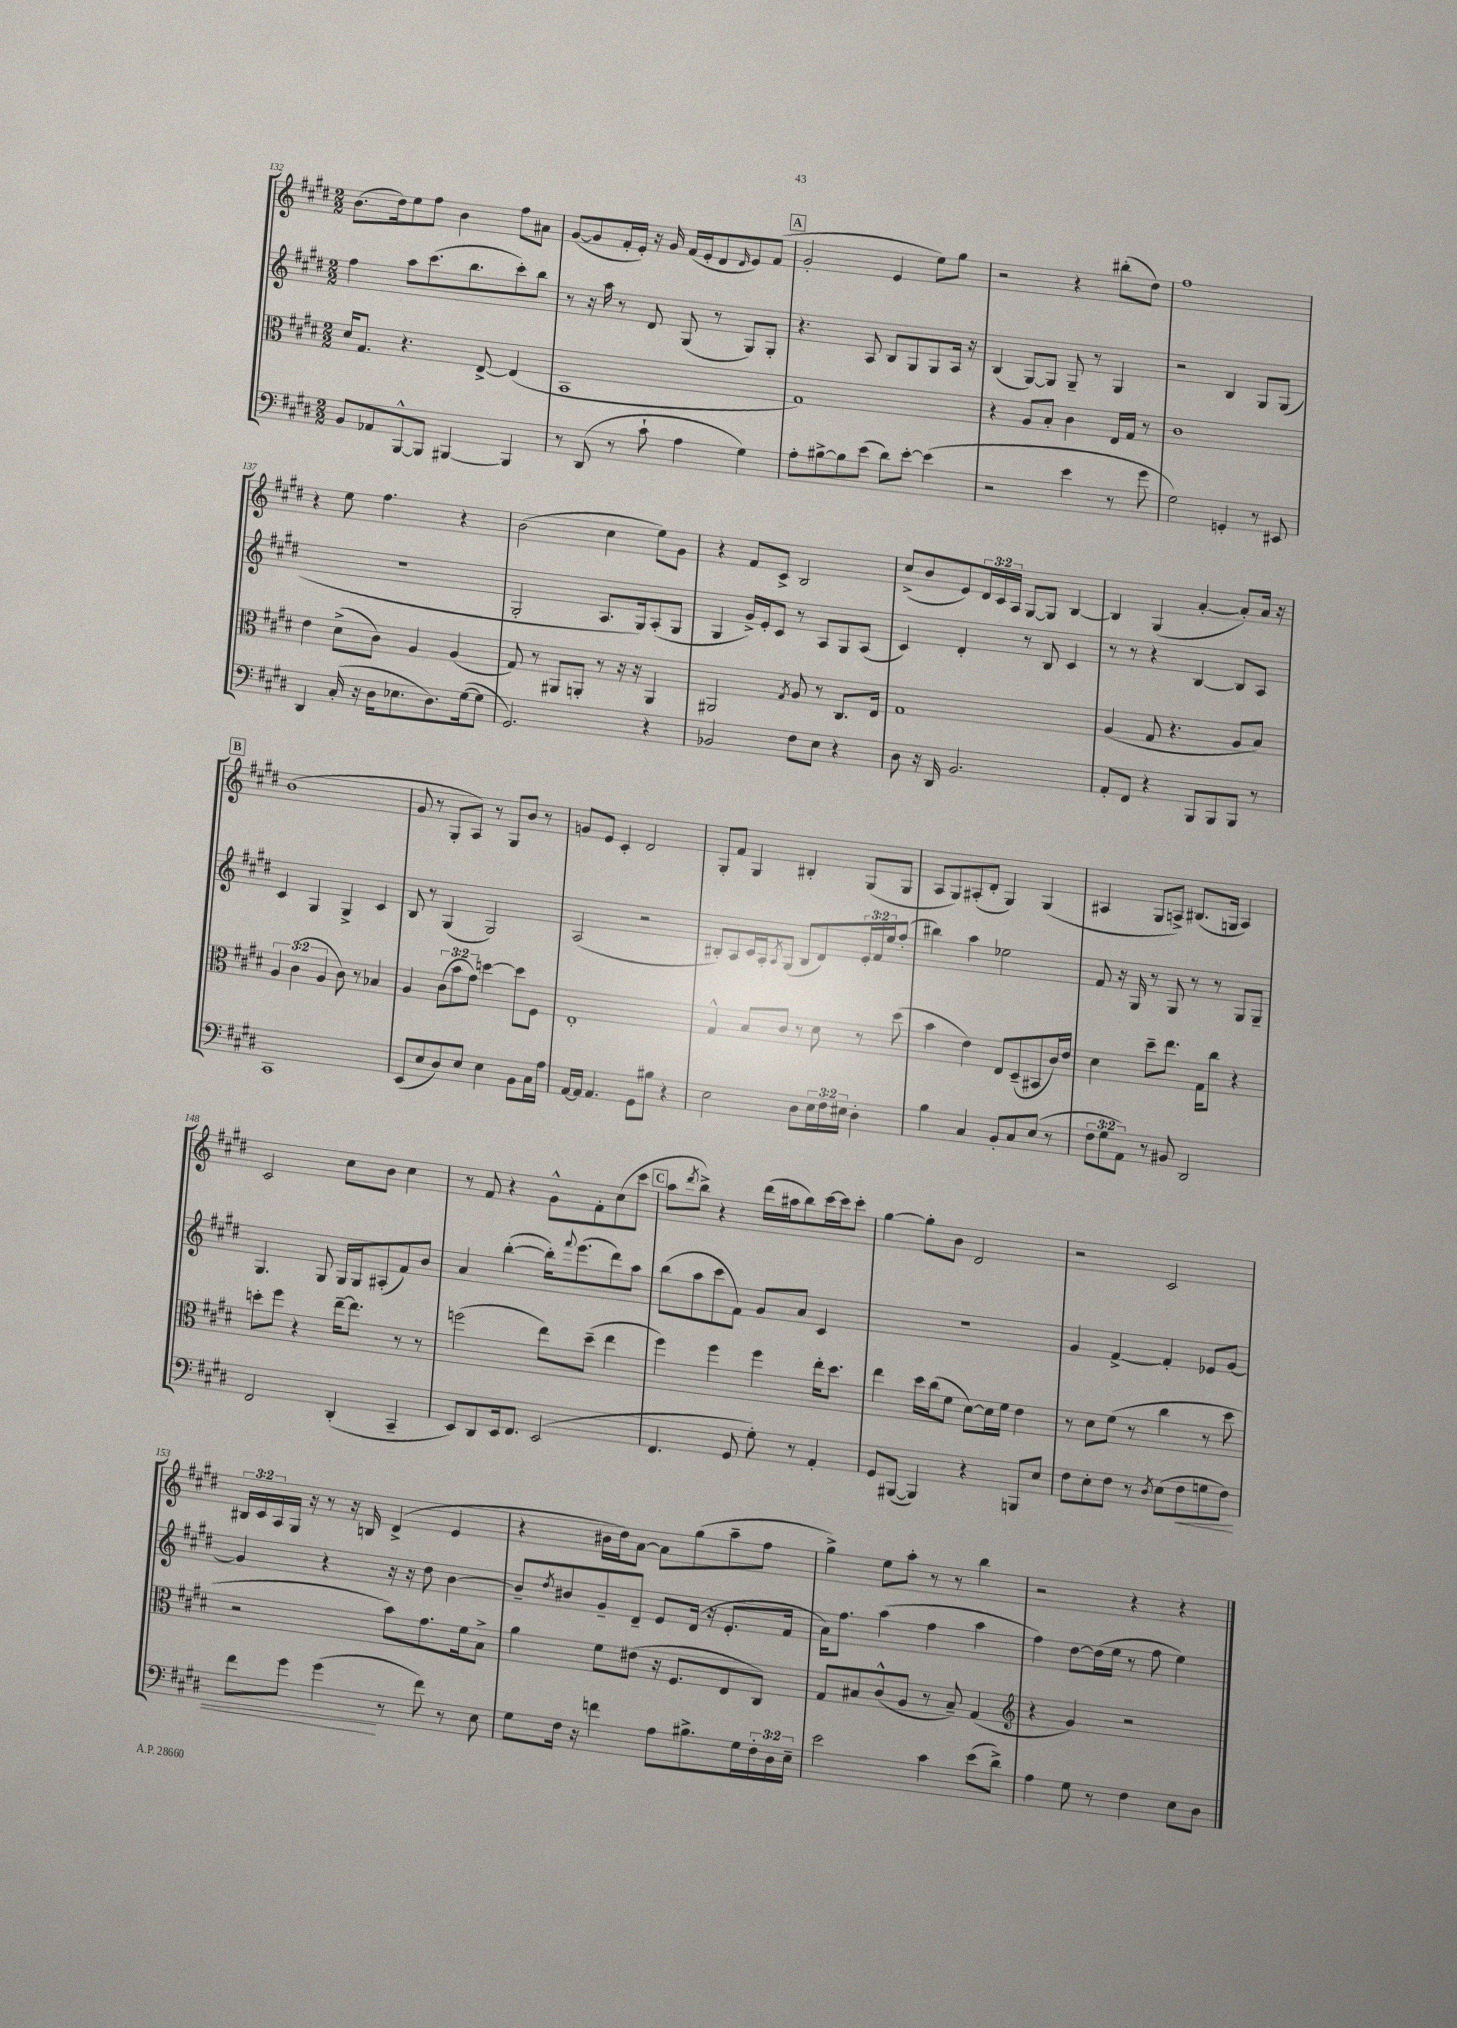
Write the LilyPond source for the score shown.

<<
\new StaffGroup <<
\new Staff = "s0" {
    \clef treble \key e \major \numericTimeSignature \time 2/2 \override Staff.TupletNumber.text = #tuplet-number::calc-fraction-text
    b'8.( dis''16) e''8 fis''8 b'4 fis''8 ais'8 |
    gis'8~( gis'8 fis'16-. e'16-.) r16 gis'16 fis'16( e'16-. dis'8 \grace { dis'16 } e'8) fis'8( |
    \mark \markup { \box "A" } gis'2-. e'4 e''8) gis''8 |
    r2 r4 bis''8-.( dis''8) |
    fis''1 |
    r4 e''8 fis''4. r4 |
    b'2( cis''4 e''8) gis'8 |
    r4 fis'8 cis'8-> b2 |
    cis''8->( b'8 e'8) \tuplet 3/2 { dis'16 cis'16 a16 } gis8~ gis8 b4~ |
    b4 gis4( a'4~-. a'8-.) a'16 r16 |
    \mark \markup { \box "B" } b'1( |
    gis'8 r8 gis8-. a8) r8 gis8 b'8 r8 |
    g'8 e'8 cis'4-. dis'2 |
    gis8-. fis'8 gis4 bis4-. gis8( gis8 |
    a8 gis8) ais8-.( dis'8-. gis4) gis4( |
    ais4 gis8 a8->) bis8.( g16 a4) |
    cis'2 cis''8 b'8 cis''4 |
    r8 fis'8 r4 gis'8-^ fis'8-. cis''8( cis'''8 |
    \mark \markup { \box "C" } a''8 \acciaccatura { dis'''8 } b''8->) r4 dis'''16( ais''16 b''8) cis'''16~ cis'''16 cis'''8-. |
    gis''4~ gis''8-. b'8 dis'2 |
    r2 cis'2 |
    \tuplet 3/2 { bis16 cis'16 a16 } gis16 r16 r8 r16 b16 dis'4->( e'4 |
    r4 bis'16 dis''16) a'8~ a'8 gis''8( a''8-- fis''8 |
    gis''4->) e''8 a''8-. r8 r8 b''4 |
    r2 r4 r4 \bar "|." |
}
\new Staff = "s1" {
    \clef treble \key e \major \numericTimeSignature \time 2/2 \override Staff.TupletNumber.text = #tuplet-number::calc-fraction-text
    fis''4 a''8 cis'''8.( b''8. cis'''8-.) b''8 |
    r8 r16 a''16 r8 dis'8 gis8( r8 gis8) gis8-. |
    \mark \markup { \box "A" } r4. a8 b8 gis8 gis8 a16 r16 |
    b4( gis8~) gis8 gis8-- r8 gis4 |
    r2 b4 gis8 gis8( |
    R1 |
    gis2-. a8. gis16) a8-.( gis8 |
    gis4 gis'16->) e'16-. cis'8 r8 a8 gis8 a8( |
    cis'4) dis'4-. r8 b8 cis'4 |
    r8 r8 r4 b4~ b8 a8 |
    \mark \markup { \box "B" } cis'4 gis4 gis4-> cis'4 |
    b8 r8 gis4( gis2) |
    a2( r2 |
    bis8-.) a8 cis'16 a16-. \acciaccatura { a8 } gis8( bis8 dis'8) \tuplet 3/2 { e'16-. fis'16 e''16 } fis''8-.( |
    bis''4) a''4 ees''2 |
    fis'8 r16 gis16 r8 gis8 r8 r8 gis8 gis8-- |
    gis4. gis8 gis16 gis16 ais8-.( fis'8) b'8 |
    a'4 b''4~-.( b''16-.) \appoggiatura { fis'''8 } e'''8.( dis'''8) a''8 |
    \mark \markup { \box "C" } b''8( a''8 cis'''8 fis'8) gis'8 a'8 cis'4 |
    r1 |
    gis'4 fis'4~-> fis'4-. ees'8 gis'8~ |
    gis'4 r4 r16 r16 dis''8 b'4~ |
    b'8-- \acciaccatura { dis''8 } bis'8 gis'8-- dis'8-- e'8 dis'16( r16 e'8.-. fis'16 |
    a'16) fis''8. a''4( fis''4 a''4 |
    fis''4) dis''8~ dis''16( e''16 r8 fis''8 e''4) \bar "|." |
}
\new Staff = "s2" {
    \clef alto \key e \major \numericTimeSignature \time 2/2 \override Staff.TupletNumber.text = #tuplet-number::calc-fraction-text
    dis'16 gis8. r4. e8~-> e4( |
    b,1 |
    \mark \markup { \box "A" } gis1) |
    r4 a8 b8-. cis'4 e16 gis16 r8 |
    cis'1 |
    e'4 dis'8->( cis'8) a4 a4( |
    gis8) r8 ais,8 a,8-. r8 r16 r16 a,4 |
    ais,2 \acciaccatura { gis8 } a8 r8 cis8. e16 |
    gis1 |
    a4( gis8 r4. a8 b8) |
    \mark \markup { \box "B" } \tuplet 3/2 { a4 cis'4( a4 } cis'8) r8 bes4 |
    a4 \tuplet 3/2 { cis'8( b'8 gis'8) } d''4~ d''8 fis8 |
    e1-. |
    gis4-^ b8 cis'8 r8 dis'8 r8 dis''8( |
    b'4 e'4) e8 dis8--( bis,8 cis'16) e'16 |
    dis'4 dis''8-- e''8. gis16 cis''8 r4 |
    d''8-. fis''8 r4 e''16~-- e''8. r8 r8 |
    f''2( e''8) dis''8--( e''4 |
    \mark \markup { \box "C" } fis''4) fis''4 fis''4 e''16-. dis''8. |
    e''4 dis''16 cis''16( fis'8 dis'8~) dis'16 fis'16 e'4 |
    r8 dis'8 fis'8( r8 cis''4 r8 dis''8 |
    r2 b'8) gis'8. fis'16 b8-> |
    a'4 fis'8 eis'8( r16 fis8. e8 cis8) |
    gis8 bis8 cis'8-^( a8 r8 bis8--) gis4( |
    \clef treble r4 gis'4) r2 \bar "|." |
}
\new Staff = "s3" {
    \clef bass \key e \major \numericTimeSignature \time 2/2 \override Staff.TupletNumber.text = #tuplet-number::calc-fraction-text
    b,8 aes,8 b,,8~-^ b,,8 bis,,4~ bis,,4 |
    r8 dis,8( r8 cis'8-! a4 gis4) |
    \mark \markup { \box "A" } a8-. bis8~-> bis8 e'8( dis'8) e'8~-. e'4( |
    r2 e'4 r8 gis'8 |
    gis2) g,4-. r8 eis,8 |
    dis,4 cis16-.( r16 dis16 ees8. dis8.) gis16~( gis8 |
    gis,2.) r4 |
    bes,2 fis8 e8 r4 |
    dis8 r16 dis,16 b,2. |
    a,8-. fis,8 r4 b,,8 b,,8 b,,8 r8 |
    \mark \markup { \box "B" } cis,1 |
    e,8( e8 dis8) e8 e4 b,8 cis16 a16 |
    a,16~ a,16 a,4. gis,8 bis8 r4 |
    e2 dis8 \tuplet 3/2 { e16 fis16 eis16 } dis4-. |
    b4 cis4 b,8-. cis8 e8( r8 |
    \tuplet 3/2 { fis8 gis8 a,8) } r8 bis,8 dis,2 |
    fis,2 dis,4-.( cis,4-- |
    e,8) dis,8 e,16 fis,8. e,2( |
    \mark \markup { \box "C" } fis,4. gis,8 gis8-.) r8 a,4-. |
    gis,8 bis,,8~( bis,,4) r4 b,,8 e8 |
    fis8 e8-. fis8 r8 \acciaccatura { dis8 } e8( fis8\< g8 fis8) |
    fis'8 gis'8 gis'4\!( r8 fis'8) r8 e8 |
    gis8 fis16 r16 f'4 a8 bis8.-> gis16 \tuplet 3/2 { fis16-. dis16 e16-- } |
    e'2 cis'4 e'8( dis'8->) |
    a4 gis8 r8 fis4 e8 dis8 \bar "|." |
}
>>
>>
\layout { \context { \Score currentBarNumber = #132 } }
